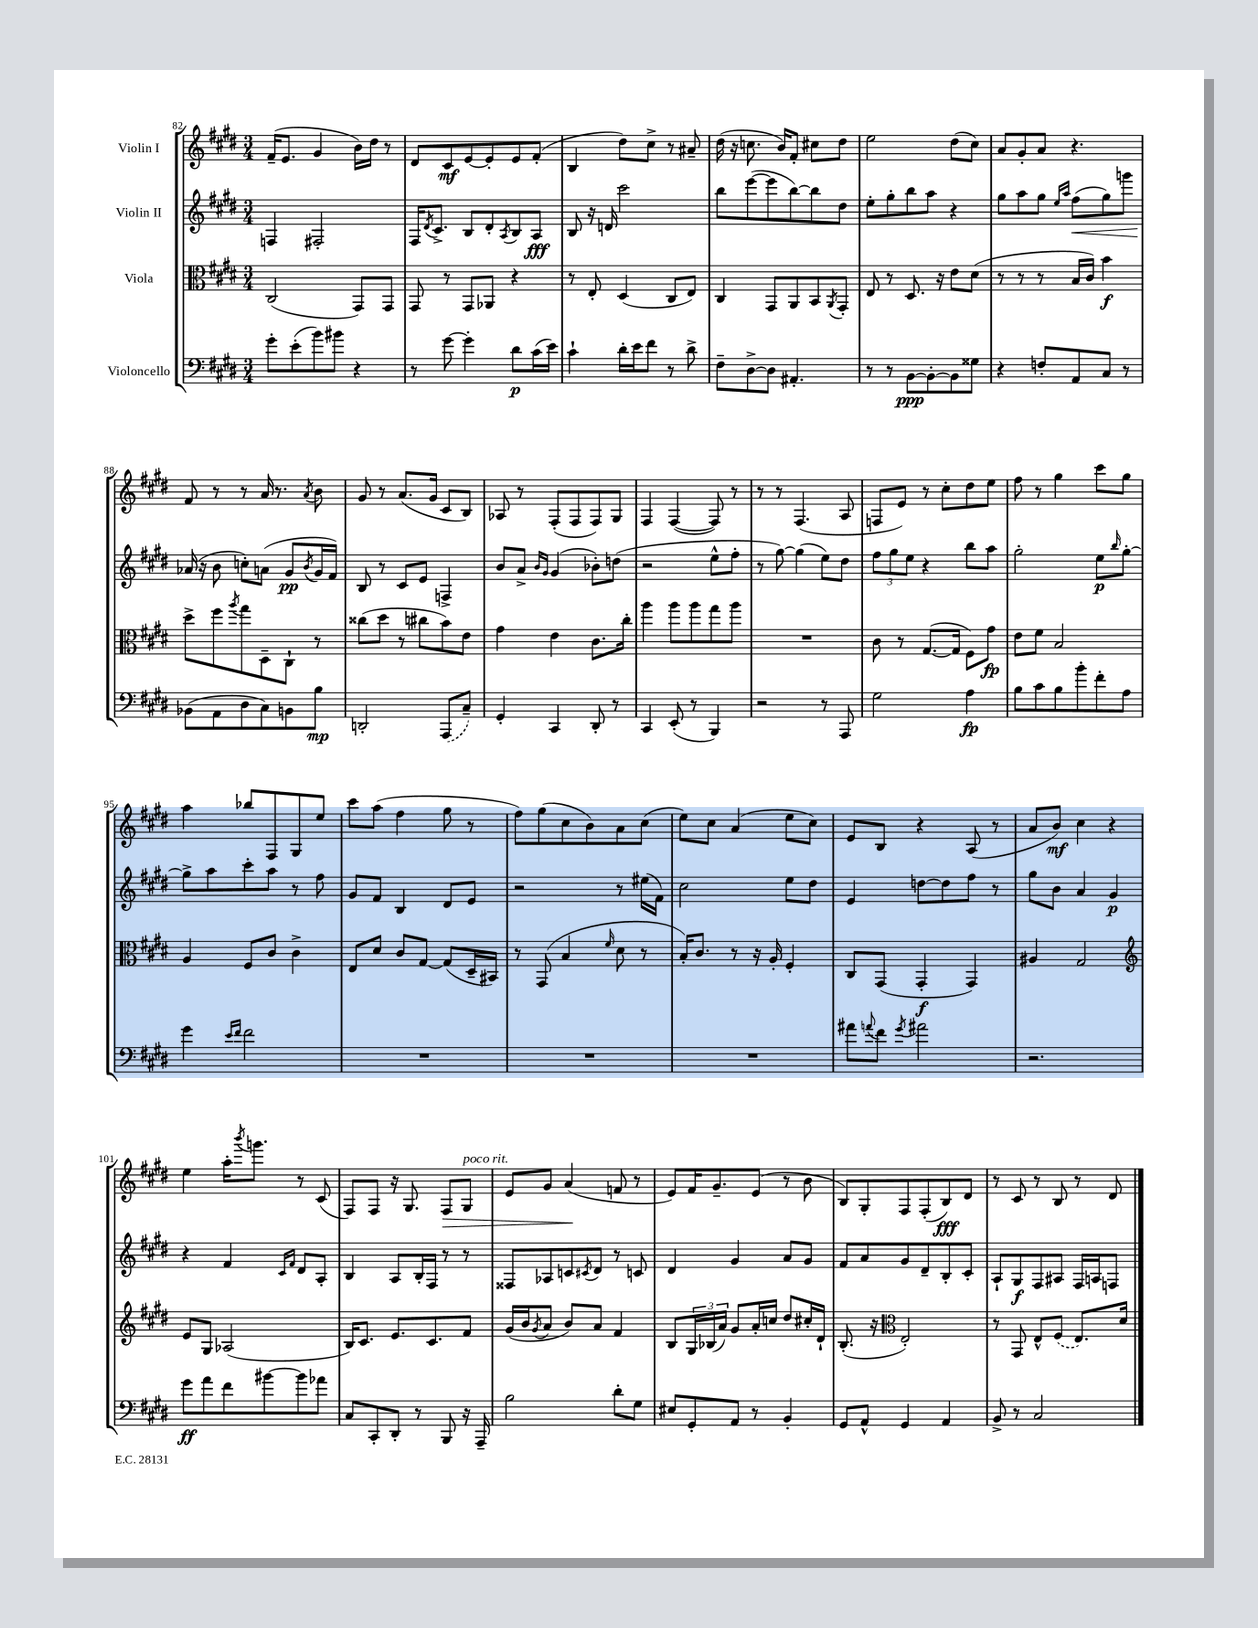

**kern	**kern	**kern	**kern
*staff4	*staff3	*staff2	*staff1
*clefF4	*clefC3	*clefG2	*clefG2
*k[f#c#g#d#]	*k[f#c#g#d#]	*k[f#c#g#d#]	*k[f#c#g#d#]
*M3/4	*M3/4	*M3/4	*M3/4
8g#'	(2C#	4F	(16f#~
.	.	.	8.e
(8e'	.	.	.
8b)	.	2F#'	4g#
8b#	.	.	.
4r	8GG#)	.	16b)
.	.	.	16dd#
.	8GG#	.	8r
=	=	=	=
8r	8GG#	16F#	8d#
.	.	8qd#	.
.	.	8.c#^	.
[8g#	8r	.	8c#
4g#']	8GG#	8B	[8e
.	8AA-	8d#'	8e']
.	.	8qA	.
8d#	4r	8B	8e
(16c#	.	8A	(8f#'
16e)	.	.	.
=	=	=	=
4c#`	8r	8B	4B
.	8E'	16r	.
.	.	16d	.
16d#'	(4D#	2ccc#	8dd#)
16e	.	.	.
8f#	.	.	8cc#^
8r	8C#	.	8r
8d#^	8E)	.	8a#~
=	=	=	=
8F#~	4C#	8bb	(16dd#
.	.	.	16r
[8D#^	.	([8eee	8.cc
8D#]	8GG#	8eee]	.
.	.	.	16b)
4.AA#'	8AA	[8bb)	8f#'
.	8BB	8bb]	8cc#
.	8qAA	.	.
.	8GG#'	8dd#	8dd#
=	=	=	=
8r	8E	8ee'	2ee
8r	8r	8gg#'	.
[8BB	8.D#	8bb	.
8BB'_	.	8aa	.
.	16r	.	.
8BB]	8e	4r	(8dd#
8G##	(8d#	.	8cc#)
=	=	=	=
4r	8r	8gg#	8a
.	8r	8aa	8g#'
8F'	8r	8gg#	8a
.	.	16qqee	.
.	.	16qqaa	.
8AA	16B	(8ff#	4.r
.	16c#)	.	.
8C#	4b	8gg#)	.
8r	.	8ggg	.
=	=	=	=
(8BB-	8dd#^	(16a-	8f#
.	.	16r	.
8AA	8ff#	8b	8r
.	8qaa	.	.
8D#	8gg#	8cc')	8r
8C#)	8D#~	(8a	16a
.	.	.	8.r
8BB	8C#`	8g#	.
.	.	8qb	8qa
8B	8r	16g#	8b
.	.	16f#)	.
=	=	=	=
2DD'	(8cc##	8B	8g#
.	8dd#	8r	8r
.	8r	8c#	(8.a
.	8cc#	8e	.
.	.	.	16g#
(8AAA	8b)	4F^	8c#
8C#~)	8e	.	8B)
=	=	=	=
4GG#'	4g#	8b	8A-
.	.	8a^	8r
.	.	16qqb	.
.	.	16qqg#	.
4CC#	4e	(4g#	(8F#'
.	.	.	8F#
8DD#'	8.c#	8b-')	8F#)
8r	.	(8dd	8G#
.	16cc#'	.	.
=	=	=	=
4CC#	4aa	2r	4F#
(8EE'	8aa	.	([4F#
8r	8aa	.	.
4BBB)	8gg#	8ee^^	8F#])
.	8aa	8ff#'	8r
=	=	=	=
2r	2.r	8r	8r
.	.	[8gg#)	8r
.	.	(4gg#]	(4.F#
8r	.	8ee)	.
8AAA	.	8dd#	8A
=	=	=	=
2G#	8c#	12ff#	8F
.	.	12gg#	.
.	8r	.	8e)
.	.	12ee	.
.	([8.G#	4r	8r
.	.	.	8cc#'
.	16G#]	.	.
4A	8F#)	8bb	8dd#
.	8g#	8aa	8ee
=	=	=	=
8B	8e	2gg#'	8ff#
8c#	8f#	.	8r
8B	2B	.	4gg#
8b'	.	.	.
8f#'	.	8ee	8ccc#
.	.	16qqbb	.
8A	.	[8gg#'	8gg#
=	=	=	=
4g#	4A	8gg#^]	4aa
.	.	8aa	.
16qqe	.	.	.
16qqf#	.	.	.
2f#	8F#	8ccc#'	8bb-
.	8c#	8aa	8F#
.	4c#^	8r	8G#
.	.	8ff#	8ee
=	=	=	=
2.r	8E	8g#	8ccc#
.	8d#	8f#	(8aa
.	8c#	4B	4ff#
.	[8G#	.	.
.	(8G#]	8d#	8gg#
.	16D#~	8e	8r
.	16BB#)	.	.
=	=	=	=
2.r	8r	2r	8ff#)
.	(8GG#	.	(8gg#
.	4B	.	8cc#
.	.	.	8b)
.	16qqf#	.	.
.	8d#	8r	8a
.	8r	(16ee#	(8cc#
.	.	16f#)	.
=	=	=	=
2.r	16B')	2cc#	8ee)
.	8.c#	.	.
.	.	.	8cc#
.	8r	.	(4a
.	16r	.	.
.	16A'	.	.
.	4F#'	8ee	8ee
.	.	8dd#	8cc#)
=	=	=	=
8a#	8C#	4e	8e
8qqa	.	.	.
8f#	(8GG#	.	8B
8qg#	.	.	.
2a#	4GG#'	[8dd	4r
.	.	8dd]	.
.	4GG#)	8ff#	(8A
.	.	8r	8r
=	=	=	=
2.r	4A#	8gg#	8a
.	.	8b	8b)
.	2G#	4a	4cc#
.	.	4g#	4r
=	=	=	=
*	*clefG2	*	*
8g#	8e	4r	4ee
8a	8G#	.	.
8f#	(2A-	4f#	16aa'
.	.	.	8qbbb
.	.	.	8.ggg
[8b#	.	.	.
.	.	16qqc#	.
.	.	16qqf#	.
8b#]	.	8d#	8r
8a-	.	8A'	(8c#
=	=	=	=
8C#	16B)	4B	8F#)
.	8.c#	.	.
8CC#'	.	.	8F#
8DD#'	8.e	8A	16r
.	.	.	8.G#
8r	.	16B'	.
.	8.c#	16F#	.
8BBB	.	8r	8F#
16r	8f#	8r	8G#
16AAA~	.	.	.
=	=	=	=
2B	(16g#	8F##	8e
.	16b	.	.
.	8qg#	.	.
.	8a	8A-	8g#
.	8b)	8c	(4a
.	.	8qc#	.
.	8a	8d#	.
8d#'	4f#	8r	8f
8G#	.	8c	8r
=	=	=	=
8E#	8B	4d#	8e)
8GG#'	24G#	.	16f#
.	(24B-	.	.
.	.	.	8.g#~
.	24a)	.	.
8AA	8g#	4g#	.
8r	16a'	.	(8e
.	16cc	.	.
4BB'	8dd#	8a	8r
.	16cc#'	8g#	8b
.	16d#`	.	.
=	=	=	=
8GG#	(8.B'	8f#	8B)
8AA^^	.	8a	8G#'
.	16r	.	.
*	*clefC3	*	*
4GG#	2E')	8g#	8F#
.	.	8d#~	(8F#'
4AA	.	8B'	8B)
.	.	8c#'	8d#
=	=	=	=
8BB^	8r	8A`	8r
8r	8GG#	8G#	8c#
2C#	8E^^	8F#	8r
.	(8F#	8A#	8B
.	8.E)	16F#	8r
.	.	16A	.
.	.	8F	8d#
.	16d#	.	.
==	==	==	==
*-	*-	*-	*-
